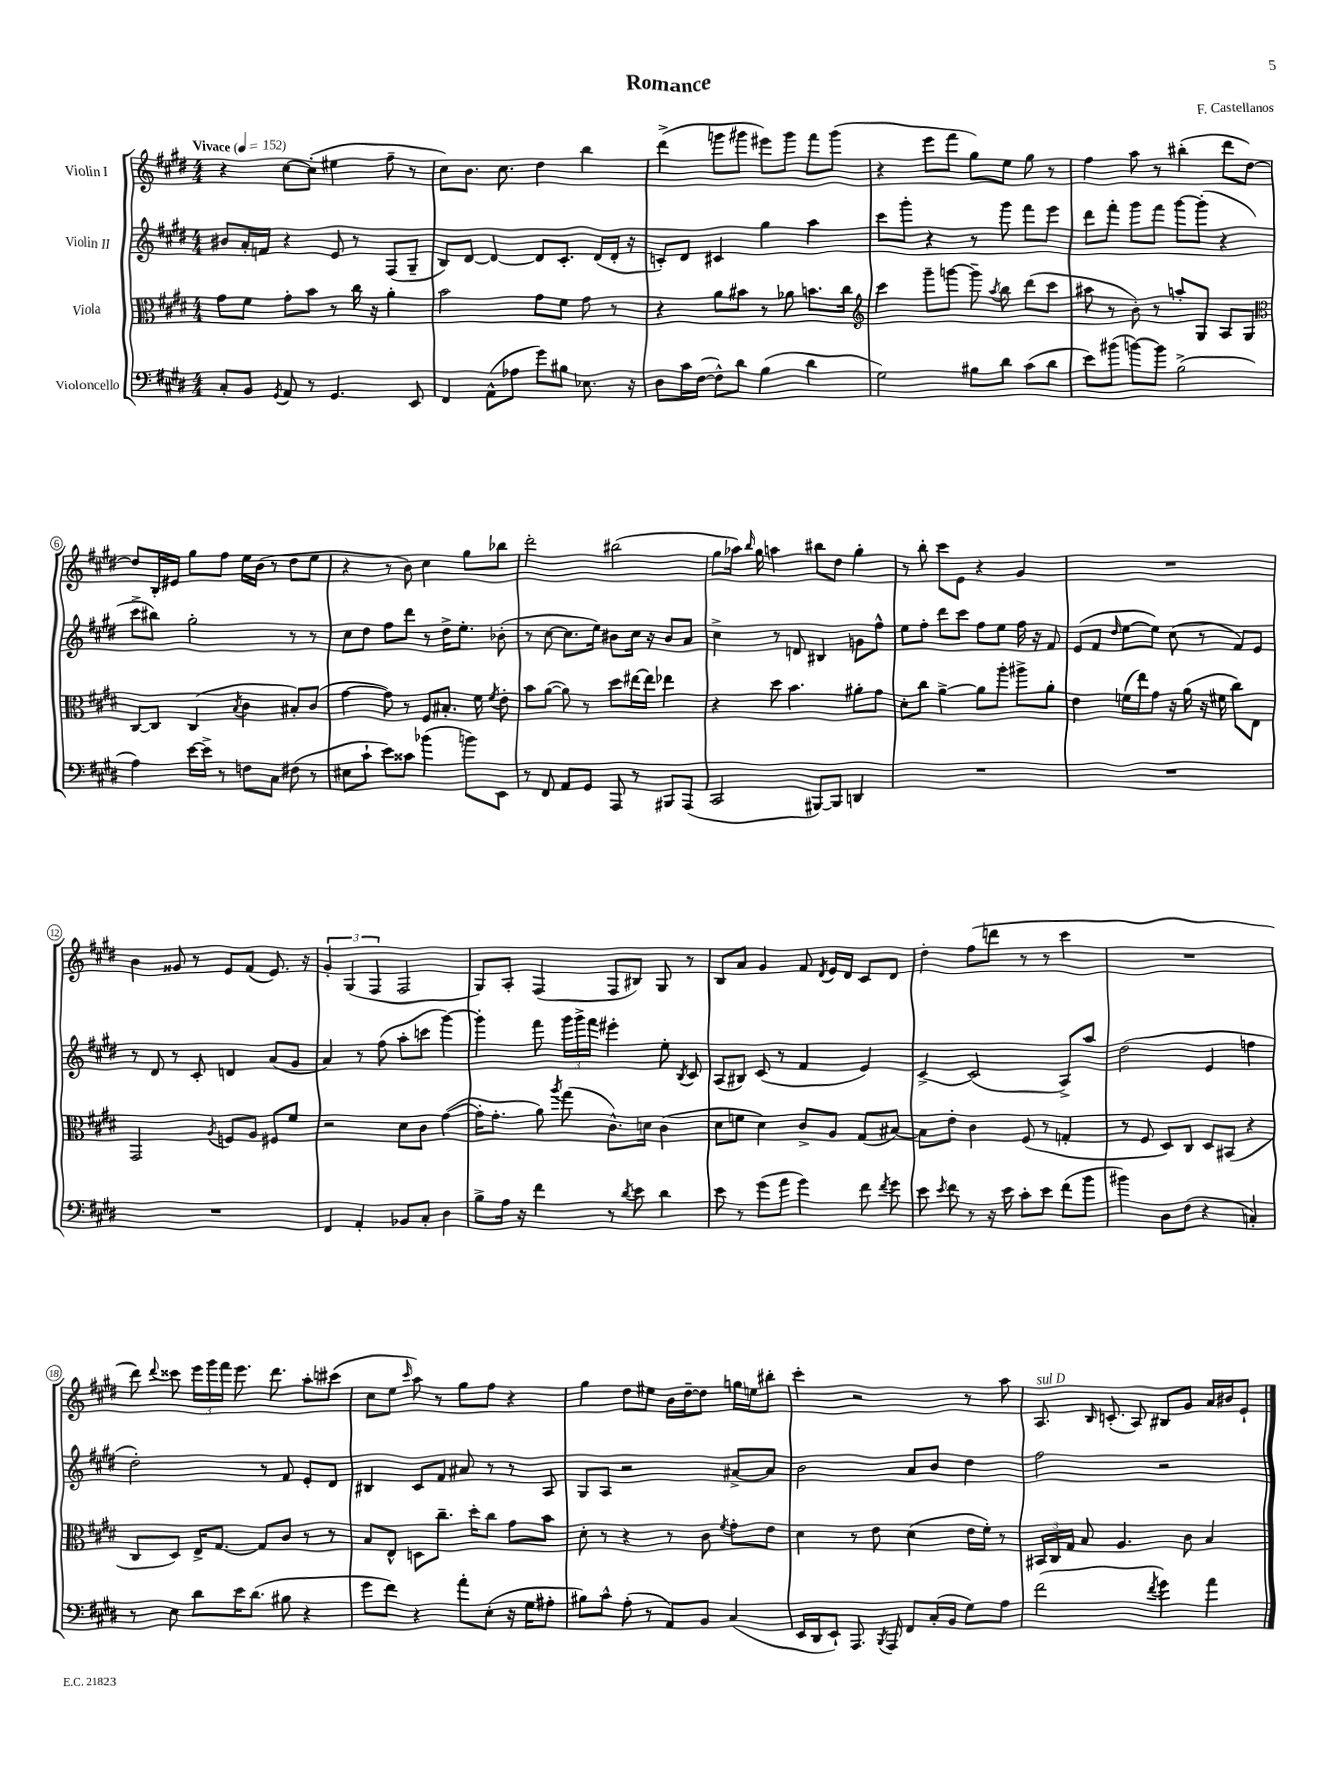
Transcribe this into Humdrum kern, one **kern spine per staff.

**kern	**kern	**kern	**kern
*part4	*part3	*part2	*part1
*staff4	*staff3	*staff2	*staff1
*I"Violoncello	*I"Viola	*I"Violin II	*I"Violin I
*clefF4	*clefC3	*clefG2	*clefG2
*k[f#c#g#d#]	*k[f#c#g#d#]	*k[f#c#g#d#]	*k[f#c#g#d#]
*M4/4	*M4/4	*M4/4	*M4/4
*MM152	*MM152	*MM152	*MM152
=1	=1	=1	=1
!	!	!	!LO:TX:a:B:t=Vivace
8C#'/L	8g#\L	8b#X/L	4r
8BB/J	8f#\J	16a'/L	.
.	.	16fn/JJ	.
8qGG#/	.	.	.
8AA/	8g#'\L	4r	[8cc#\L
8r	8b\J	.	(8cc#'\J]
4.GG#/	8r	8e/	4ee#X\
.	16cc#\	8r	.
.	16r	.	.
.	4a'\	(8F#/L	8ff#~\
8EE/	.	8G#~/J	8r
=2	=2	=2	=2
4FF#/	2b\	8B/L)	8cc#\L)
.	.	[8d#/J	8.b\J
(8AA^^\L	.	4d#/_	.
.	.	.	8.cc#\
8A-X\J	.	.	.
8g#\L)	8g#\L	8d#/L]	4dd#\
8B#X\J	8f#\J	8.c#'/J	.
8.E-X\	8g#\	.	4bb\
.	.	(16d#/LL	.
.	8r	16d#'/JJ	.
16r	.	16r	.
=3	=3	=3	=3
8D#\L	4r	8cn'/L)	(4ddd#^\
16c#\L	.	8d#/J	.
([16F#\JJ	.	.	.
8F#^^\L])	8a\L	4c#X/	8gggn\L
8d#\J	8b#X\J	.	8ggg#X\J
(4B\	8r	4gg#\	8eee#X\L)
.	8a-X\	.	8ggg#\J
4d#\	8.bn\L	4aa\	8fff#\L
.	.	.	(8ggg#\J
.	16cc#\Jk	.	.
=4	=4	=4	=4
*	*clefG2	*	*
2G#\)	4ccc#\	8ccc#\L	4r
.	.	8ggg#'\J	.
.	8ggg#~\L	4r	8eee\L
.	[8gggn\J	.	8fff#\J
8B#X\L	8ggg~\]	8r	8gg#\L)
.	8qaa/	.	.
8d#\J	8bb\	8ggg#\	8ee\J
(8c#\L	(8ddd#\L	8fff#\L	8gg#\
8d#\J	8ccc#\J	8eee\J	8r
=5	=5	=5	=5
8e\L)	8aa#X\	8ddd#\L	4ff#\
(8b#X\J	8r	8fff#'\J	.
[8bn\L)	8b'\)	8ggg#\L	8aa\
8b\J]	8r	8fff#\J	8r
(2B^\	8aan'/L	[8ggg#\L	(4bb#X'\
.	8G#/J	(8ggg#'\J]	.
.	8A/L	4r	8ddd#\L
.	8G#/J	.	[8dd#\J)
!!LO:LB:g=z
=6	=6	=6	=6
*	*clefC3	*	*
4A\)	[8C#/L	8ccc#^\L	8dd#/L]
.	8C#/J]	8bb#X\J)	16B'/L
.	.	.	16e#X/JJ
[16e\LL	(4C#/	2gg#'\	8gg#\L
16e^\JJ]	.	.	.
8r	.	.	8ff#\J
.	8qB/	.	.
8Fn\L	4c#\	.	16ee\LL
.	.	.	(16b\JJ
8C#\J	.	.	8r
(8F#X\	8B#X'/L)	8r	8dd#\L
8r	(8c#/J	8r	8ee\J
=7	=7	=7	=7
8E#X\L	[4g#\	8cc#\L	4r
8c#`\J	.	8dd#\J	.
8e\L)	8g#\])	8ff#\L	8r
8c##X\J	8r	8ddd#\J	8b\)
(4b-X\	8F#/L	8r	4cc#\
.	8.B#X'/J	16dd#^\KL	.
.	.	8.ee'\J	.
8bn\L)	.	.	8gg#\L
.	16f#\	.	.
.	8qf#/	.	.
8EE\J	8e'\	(8b-X'\	8bb-X\J
=8	=8	=8	=8
8r	8b\L	8r	2ddd#'\
8FF#/	([8a\J	[8cc#\	.
8AA/L	8a\])	8.cc#\L]	.
8GG#/J	8r	.	.
.	.	16ee\Jk)	.
8AAA/	8dd#\L	8b#X\L	(2bb#X\
8r	[16ee#X\L	16cc#\Jk	.
.	16ee#\JJ]	16r	.
8BBB#X/L	4ee-X\	8b#/L	.
(8AAA/J	.	8a/J	.
=9	=9	=9	=9
2CC#/	4r	4cc#^\	8gg#\L
.	.	.	16aa-X\Jk)
.	.	.	16qqbb/
.	.	.	16gg#\
.	8dd#\	8r	4aan\
.	4.b\	8dn/	.
[8BBB#X/L)	.	4B#X/	8bb#X\L
8BBB#/J]	.	.	8dd#\J
4DDn/	8a#X'\L	8gn\L	4gg#'\
.	8g#\J	8ff#^^\J	.
=10	=10	=10	=10
1r	8d#'\L	8ee\L	8r
.	8cc#\J	8ff#'\J	8bb'\
.	[4a^\	8ddd#\L	8ccc#\L
.	.	8ccc#\J	8e\J
.	8a\L]	8ff#\L	4r
.	8aa'\J	8ee\J	.
.	8aa#X^\L	16ff#\	4g#/
.	.	16r	.
.	8a'\J	8f#/	.
=11	=11	=11	=11
1r	4e\	(8e/L	1r
.	.	8f#/J	.
.	.	16qqdd#/	.
.	(16fn\LL	[8ee\L	.
.	16ee\J)	.	.
.	8g#\J	8ee\J])	.
.	16r	(8cc#\	.
.	(16a\	.	.
.	16r	8r	.
.	16f#X\	.	.
.	8cc#\L)	8f#/L)	.
.	8E\J	8e/J	.
!!LO:LB:g=z
=12	=12	=12	=12
1r	2GG#/	8r	4b\
.	.	8d#/	.
.	.	8r	8g##X/
.	.	8c#'/	8r
.	8qA/	.	.
.	8Fn/L	4dn/	8e/L
.	8A/J	.	(8f#/J
.	8F#X/L	(8a/L	8.e/)
.	8f#/J	8g#/J	.
.	.	.	16r
=13	=13	=13	=13
4FF#/	2r	4a/)	6g#'/
.	.	.	(6G#/
4AA'/	.	8r	.
.	.	.	6F#/
.	.	(8ff#\	.
8BB-X/L	8d#\L	8aa'\L	2F#/
8C#'/J	8c#\J	8cccn\J	.
4D#\	([4g#\	[4ggg#\)	.
=14	=14	=14	=14
8B^\L	16g#'\KL]	4ggg#'\]	8G#/L)
.	8.g#'\J	.	.
16A\Jk	.	.	8A'/J
16r	.	.	.
4f#\	8a\)	8fff#\	(4F#/
.	8qaa/	.	.
.	(8gg#\	24ggg#\LL	.
.	.	24ggg#^\	.
.	.	24fff#\JJ	.
8r	8.c#^^\L)	4eee#X'\	8F#/L
8qd#/	.	.	.
8e\	.	.	8B#X/J)
.	16dn\Jk	.	.
4d#\	(4c#\	8ee'\	8G#/
.	.	8qB/	.
.	.	8c#/	8r
=15	=15	=15	=15
8e\	8d#\L	(8A/L	8B/L
8r	8fn\J	8B#X/J)	8a/J
(8g#\L	4d#\)	(8c#/	4g#/
8a\J	.	8r	.
4g#\)	8c#^/L	4f#/	8f#/
.	.	.	8qd#/
.	8A/J	.	16e/LL
.	.	.	16d#/JJ
8f#\	(8G#/L	4e/)	8c#/L
8qf#/	.	.	.
8g#\	[8B#X/J)	.	8d#/J
=16	=16	=16	=16
8e\	8B#\L]	[4c#^/	4dd#'\
8qe/	.	.	.
8f#\	8e'\J	.	.
8r	4c#\	(2c#/]	(8ff#\L
16r	.	.	8dddn\J
16e\	.	.	.
8c#'\L	(8F#/	.	8r
8e\J	8r	.	8r
(8f#\L	4Gn'/	8A^/L)	4ccc#\
8b\J	.	8aa/J	.
=17	=17	=17	=17
4b#X\)	8r	(2dd#\	1r
.	8F#/	.	.
8D#\L	8D#/L)	.	.
(8F#\J	8C#/J	.	.
4r	8D#/L	4e/	.
.	(8BB#X/J	.	.
4Cn'/)	4r	4ffn\	.
!!LO:LB:g=z
=18	=18	=18	=18
8r	8C#/L	2dd#'\)	8ddd#\)
.	.	.	8qqddd#/
8E\	8D#/J)	.	8ccc##X\
8d#\L	16E^/KL	.	24eee\LL
.	.	.	24ggg#\
.	[8.G#/J	.	.
.	.	.	24fff#\JJ
16e\K	.	.	8.eee\
(8.d#\J	.	.	.
.	8G#/L]	8r	.
.	.	.	8.ddd#\
8B#X\	8c#/J	8f#/	.
4r	8r	8e'/L	8aa'\L
.	8r	8d#/J	(8ccc#X\J
=19	=19	=19	=19
8g#\L	8B/L	4B#X/	8cc#\L
8f#\J)	8E^^/J	.	8ee\J
.	.	.	16qqccc#/
4r	8Dn\L	8c#/L	8aa\)
.	8.cc#~\J	8f#/J	8r
8a'\L	.	8a#X/	8gg#\L
.	16dd#'\KL	.	.
(8E'\J	8cc#\J	8r	8ff#\J
16r	8g#\L	8r	4r
16G#\KL	.	.	.
8A#X'\J	8b\J	8A/	.
=20	=20	=20	=20
8B#X\L)	8d#'\	8G#/L	4gg#\
8c#^^\J	8r	8A/J	.
(8A'\	4r	2r	8dd#\L
8r	.	.	8ee#X\J
8AA/L)	8r	.	16b\LL
.	.	.	[16dd#~\J
8BB/J	8c#\	.	8dd#\J]
.	8qf#/	.	.
(4C#/	8g#'\L	[8a#X^/L	16ggn\LL
.	.	.	16een\J
.	8e\J	8a#/J]	8bb#X'\J
=21	=21	=21	=21
16EE/LL	4d#\	2b\	4ccc#'\
16DD#/J	.	.	.
8EE`/J)	.	.	.
8.AAA/	8r	.	2r
.	8e\	.	.
8qBBB/	.	.	.
16AAA/	.	.	.
8FF#/L	(4d#\	8a/L	.
(16C#'/L	.	8b/J	.
16BB/JJ	.	.	.
8G#\L)	16e\LL	4dd#\	8r
.	16f#'\JJ)	.	.
8A\J	8r	.	8aa\
=22	=22	=22	=22
!	!	!	!LO:TX:a:i:t=sul D
(2f#\	24BB#X/LL	2ff#\	8.A/
.	24C#/	.	.
.	24G#/JJ	.	.
.	8B/	.	.
.	.	.	16qqB/
.	.	.	(8.cn'/
.	4.A/	.	.
.	.	.	8A/)
8qf#/	.	.	.
4g#\)	.	2r	8B#X/L
.	8c#\	.	8g#/J
4a\	4B/	.	16a/LL
.	.	.	16b#X/J
.	.	.	8e`/J
==	==	==	==
*-	*-	*-	*-
